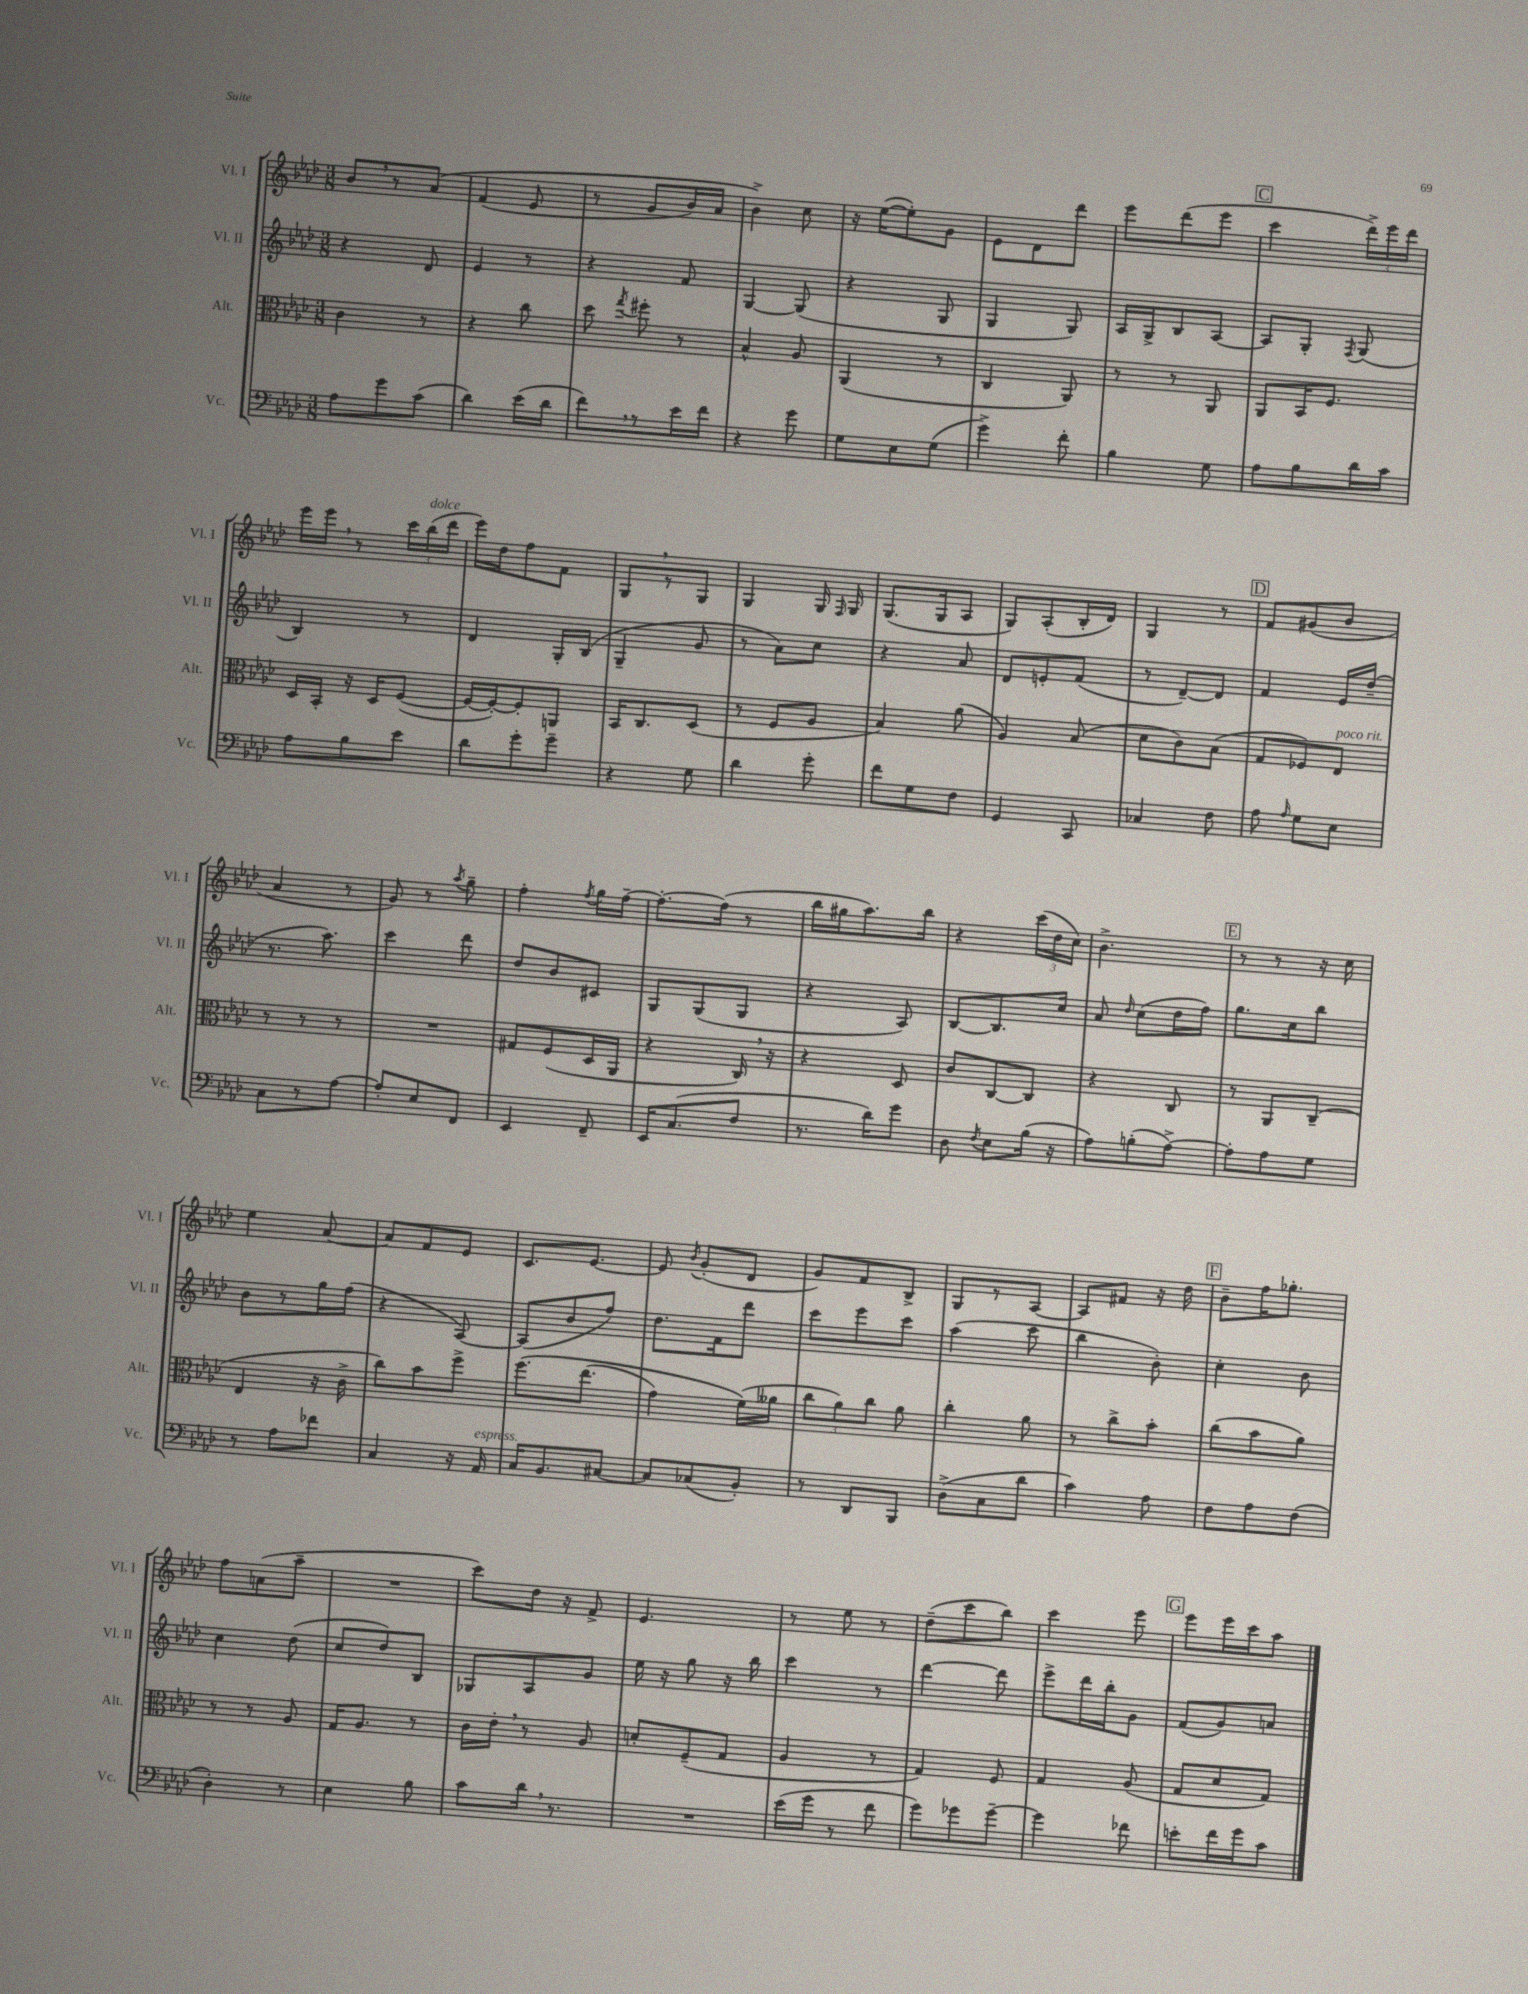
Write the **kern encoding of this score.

**kern	**kern	**kern	**kern
*part4	*part3	*part2	*part1
*staff4	*staff3	*staff2	*staff1
*I"Vc.	*I"Alt.	*I"Vl. II	*I"Vl. I
*I'Vc.	*I'Alt.	*I'Vl. II	*I'Vl. I
*clefF4	*clefC3	*clefG2	*clefG2
*k[b-e-a-d-]	*k[b-e-a-d-]	*k[b-e-a-d-]	*k[b-e-a-d-]
*M3/8	*M3/8	*M3/8	*M3/8
=71	=71	=71	=71
8A-\L	4c\	4r	8b-,/L
8g\	.	.	8r
(8c\J	8r	8d-/	(8a-/J
=72	=72	=72	=72
4d-\)	4r	4e-/	(4f/
(16e-\LL	8cc\	8r	8e-/
16d-\JJ	.	.	.
=73	=73	=73	=73
8f,\L)	8dd-\	4r	8r
.	8qgg/	.	.
8r	8ff#X'\	.	8g/L
16e-\L	8r	8f/	16b-/L)
16f\JJ	.	.	16a-/JJ
=74	=74	=74	=74
4r	4B-^^/	[4G/	4b-^\)
8g\	8A-/	(8G/]	8cc\
=75	=75	=75	=75
8G\L	(4AA-/	4r	16r
.	.	.	([16ee-\KL
8E-\	.	.	8ee-'\])
(8G\J	8r	8G/	8g\J
=76	=76	=76	=76
4g^\)	4C/	4G/	8e-\L
.	.	.	8d-\
8f'\	8AA-/)	8G/)	8ddd-\J
=77	=77	=77	=77
4B-\	8r	16A-/LL	8eee-\L
.	.	16G^/J	.
.	8r	8B-/	(8ddd-\
8G\	8AA-/	[8A-/J	8eee-\J
!!LO:REH:place=s1:t=C
=78	=78	=78	=78
8A-\L	8AA-/L	8A-/L]	4ccc\
8B-\	16BB-/K	8G'/J	.
.	8.F/J	.	.
.	.	8qF/	.
16d-\L	.	(8G/	24ddd-^\LL)
.	.	.	24eee-\
16c\JJ	.	.	.
.	.	.	24ddd-\JJ
!!LO:LB:g=z
=79	=79	=79	=79
8A-\L	16D-/LL	4B-/)	16eee-\LL
.	16BB-'/JJ	.	16eee-,\JJ
8B-\	16r	.	8r
.	16D-/KL	.	.
8e-\J	([8F/J	8r	24ccc\LL
!	!	!	!LO:TX:a:i:t=dolce
.	.	.	(24bb-\
.	.	.	24ddd-\JJ
=80	=80	=80	=80
8d-\L	16F/LL_	4d-/	16eee-\LL)
.	16F'/J_)	.	16dd-\J
8g'\	8F'/]	.	8ff\
8g~\J	8AAn/J	16G'/LL	8f\J
.	.	(16B-/JJ	.
=81	=81	=81	=81
4r	16BB-/KL	4G~/	8G,/L
.	8.C/	.	.
.	.	.	8r
8G\	(8D-/J	8g/	8G/J
=82	=82	=82	=82
4d-\	8r	8r	4G/
.	8F/L	8a-\L)	.
8g'\	8A-/J	8cc\J	16G/
.	.	.	16qqF/
.	.	.	16G/
=83	=83	=83	=83
8f\L	4B-/)	4r	(8.G/L
8G\	.	.	.
.	.	.	16G/k
8F\J	(8a-\	8a-/	8A-/J
=84	=84	=84	=84
4GG/	4A-/)	8d-/L	8G/L)
.	.	8en'/	(8A-'/
8CC/	(8B-/	(8f/J	16B-'/L
.	.	.	16d-/JJ)
=85	=85	=85	=85
4C-X/	8d-\L	8r	4G/
.	8c\)	[8d-~/L)	.
8F\	(8B-\J	8d-/J]	8r
!!LO:REH:place=s1:t=D
=86	=86	=86	=86
8A-\	8G/L	4f/	8f/L
16qqA-/	.	.	.
8G\L	8F-X/)	.	(8g#X/
!	!LO:TX:a:i:t=poco rit.	!	!
8E-\J	8E-/J	16e-/LL	8b-/J
.	.	(16dd-~/JJ	.
!!LO:LB:g=z
=87	=87	=87	=87
8C\L	8r	8.r	4a-/
8r	8r	.	.
.	.	8.aa-\)	.
[8A-\J	8r	.	8r
=88	=88	=88	=88
8A-'/L]	4.r	4ccc\	8g/)
8E-/	.	.	8r
.	.	.	8qaa-/
8FF/J	.	8ddd-\	8gg~\
=89	=89	=89	=89
4EE-/	8G#X/L	8dd-/L	4ff'\
.	(8F/	8b-/	.
.	.	.	8qff/
8FF~/	16D-/L	8c#X/J	16gg\LL
.	16AA-/JJ	.	[16ff~\JJ
=90	=90	=90	=90
16EE-/KL	4r	8G/L	8.ff'\L_
(8.C/	.	.	.
.	.	(8G/	.
.	.	.	(16ff\Jk]
8F/J	16C,/)	8G/J	8r
.	16r	.	.
=91	=91	=91	=91
8.r	4r	4r	16bb-\LL
.	.	.	16gg#X\J
.	.	.	8.aa-\)
16d-\KL)	.	.	.
8g\J	8D-/	8A-/)	.
.	.	.	16bb-\Jk
=92	=92	=92	=92
8D-\	8c/L	[8B-/L	4r
8qF/	.	.	.
8E-\L	[8C/	8.B-/]	.
(16B-\Jk	8C/J]	.	(24ccc\LL
.	.	.	24dd-\
16r	.	16cc/Jk	.
.	.	.	24cc\JJ)
=93	=93	=93	=93
8A-\L)	4r	8a-/	4.b-^\
.	.	16qqdd-/	.
(8Bn'\	.	(8cc\L	.
[8A-^\J)	8C/	16dd-\L	.
.	.	16ff\JJ)	.
!!LO:REH:place=s1:t=E
=94	=94	=94	=94
8A-'\L]	8r	8.gg\L	8r
8A-\	8AA-/L	.	8r
.	.	16cc\k	.
8G\J	(8C~/J	8bb-\J	16r
.	.	.	16cc\
!!LO:LB:g=z
=95	=95	=95	=95
8r	4E-/	8b-\L	4ee-\
8A-\L	.	8r	.
8f-X\J	16r	16gg\L	[8a-/
.	16c^\	(16ff\JJ	.
=96	=96	=96	=96
4C/	8cc\L)	4r	8a-/L]
.	8b-\	.	8f/
16r	8ff^\J	[8A-/)	8e-/J
!LO:TX:a:i:t=espress.	!	!	!
16AA-/	.	.	.
=97	=97	=97	=97
16C/KL	(8.ff\L	(8A-/L]	8.c/L
8.BB-/	.	.	.
.	.	8b-/	.
.	(8.ee-\J	.	[8.e-/J
[8C#X/J	.	8ff/J)	.
=98	=98	=98	=98
8C#/L]	4g\)	8.dd-\L	8e-/]
.	.	.	8qb-/
(8C-X/	.	.	(8g'/L
.	.	16f\k	.
8BB-'/J)	(16f\LL)	8ddd-\J	8d-/J
.	16a--X\JJ	.	.
=99	=99	=99	=99
8r	12cc\L	8ccc\L	8g/L)
.	12a-\)	.	.
8DD-/L	.	8eee-\	8f/
.	12cc\J	.	.
8BBB-/J	8a-\	8ccc\J	8B-^/J
=100	=100	=100	=100
(8D-^\L	4cc'\	(4aa-\	8G/L
8C\	.	.	8r
8d-\J	8a-\	8ccc\	[8A-/J
=101	=101	=101	=101
4c\)	8r	4bb-\	8A-/L]
.	8cc^\L	.	8f#X/J
8A-\	8b-'\J	8b-'\)	16r
.	.	.	16dd-\
!!LO:REH:place=s1:t=F
=102	=102	=102	=102
8F\L	(8cc\L	4cc'\	8b-~\L
8A-\	8b-\	.	16ff\K
.	.	.	8.gg-X'\J
(8F\J	8a-\J)	8b-\	.
!!LO:LB:g=z
=103	=103	=103	=103
4D-'\)	8r	4cc\	8ff\L
.	8r	.	(8an\
8r	8A-/	(8dd-\	8aa-~\J
=104	=104	=104	=104
4E-\	16G/KL	8cc/L	4.r
.	8.A-/J	.	.
.	.	8dd-/)	.
8B-\	8r	8B-/J	.
=105	=105	=105	=105
8c\L	16c\LL	8G-X/L	8ccc\L)
.	16e-',\JJ	.	.
16d-,\Jk	8r	8A-/	16dd-\Jk
8.r	.	.	16r
.	8A-/	8g/J	8f^/
=106	=106	=106	=106
4.r	8dn'/L	16ee-\	4.e-/
.	.	16r	.
.	(8F~/	8gg\	.
.	8G/J	16r	.
.	.	16bb-\	.
=107	=107	=107	=107
(16e-\LL	4A-/	4ccc\	8r
16g\JJ	.	.	.
8r	.	.	8ee-\
8f\	8r	8r	8r
=108	=108	=108	=108
8g\L)	4G/)	[4ddd-\	(8dd-~\L
8g-X\	.	.	8ccc\
[8g-~\J	8F/	8ddd-\]	8bb-\J)
=109	=109	=109	=109
4g-\]	4G/	8eee-^\L	4ccc\
.	.	16ddd-\L	.
.	.	16bb-'\J	.
8f-X\	(8A-/	8g\J	8eee-\
!!LO:REH:place=s1:t=G
=110	=110	=110	=110
8en'\L	8G/L	(8f/L	8eee-\L
16f\L	8d-/	8g/)	16eee-\L
16g\J	.	.	16ccc\J
8c\J	8G/J)	8an/J	8aa-\J
==	==	==	==
*-	*-	*-	*-
